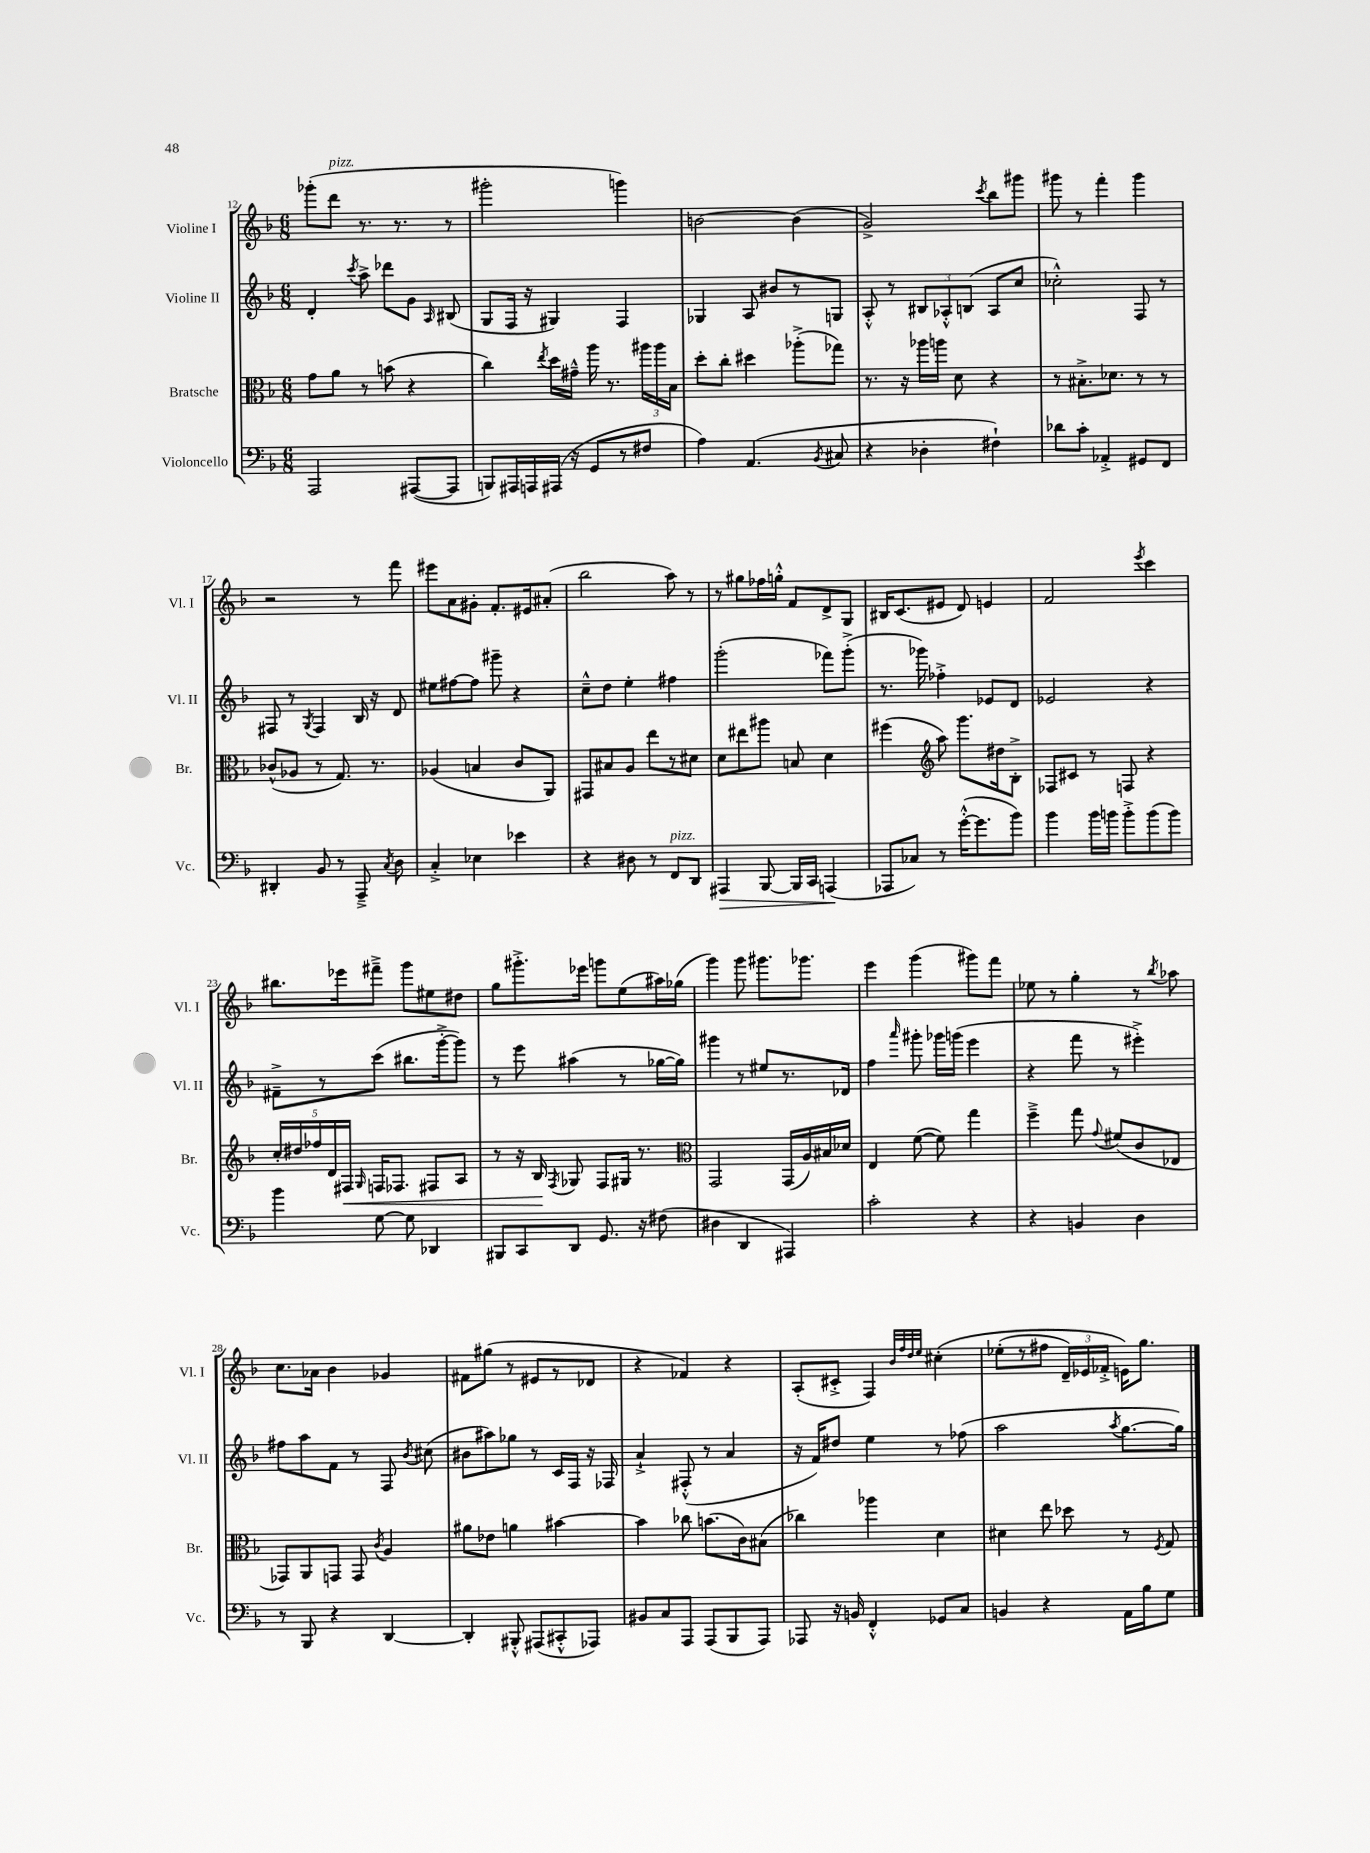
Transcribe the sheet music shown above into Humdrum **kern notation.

**kern	**kern	**kern	**kern
*staff4	*staff3	*staff2	*staff1
*clefF4	*clefC3	*clefG2	*clefG2
*k[b-]	*k[b-]	*k[b-]	*k[b-]
*M6/8	*M6/8	*M6/8	*M6/8
2AAA	8g	4d'	(8ggg-'
.	8a	.	8ddd
.	.	8qccc	.
.	8r	8aa^	8.r
.	(8b	8ddd-	.
.	.	.	8.r
([8AAA#	4r	8g	.
.	.	16qqA	.
8AAA#]	.	(8B#	8r
=	=	=	=
8BBB)	4cc)	8G	2ggg#'
16AAA#	.	16F	.
16AAA	.	16r	.
.	8qee	.	.
(16AAA#	16dd	4G#)	.
16r	16g#~^^	.	.
8GG	16aa	.	.
.	8.r	.	.
8r	.	4F	4ggg)
8F#	24aa#	.	.
.	24aa#	.	.
.	24B-	.	.
=	=	=	=
4A)	8dd'	4G-	[2b
.	8cc'	.	.
(4.AA	4dd#	8A	.
.	.	8b#	.
.	(8aa-'^	8r	(4b]
8qBB-	.	.	.
8C#	8gg-)	8G	.
=	=	=	=
4r	8.r	8A'^^	2g^)
.	.	8r	.
.	16r	.	.
4D-'	16aa-	12B#	.
.	16aa	.	.
.	.	12A-'^^	.
.	8d	.	.
.	.	(12B	.
.	.	.	8qccc
4F#`)	4r	8A-	8bb-
.	.	8cc	8ggg#
=	=	=	=
8d-	8r	2cc-'^^)	8ggg#
8c'	8.B#'^	.	8r
4AA-'^	.	.	4fff'
.	8.d-	.	.
8GG#	8r	8F	4ggg#
8FF	8r	8r	.
=	=	=	=
4DD#'	(8c-^^	8F#	2r
.	8A-	8r	.
.	.	8qG	.
8BB-	8r	4F#	.
8r	8.G)	.	.
8AAA~^	.	16B-	8r
.	8.r	16r	.
8qC	.	.	.
8D	.	8d	8fff
=	=	=	=
4C'^	(4A-	8ee#	8eee#
.	.	[8ff#	8a
4E-	4B	8ff#]	8g#'
.	.	8ggg#~	8.f'
4e-	8c	4r	.
.	.	.	16e#
.	8AA)	.	(8a#'
=	=	=	=
4r	8GG#	8cc~^^	2bb-
.	8B#	8dd	.
8D#	8A	4ee'	.
8r	8ee	.	.
8FF	8r	4ff#	8aa)
8DD	8d#	.	8r
=	=	=	=
4AAA#	8d	(2ggg'	8r
.	8ee#	.	8gg#
[8BBB-	8aa#	.	16ff-
.	.	.	16gg'^^
16BBB-]	8B	.	8f
16CC	.	.	.
(4AAA	4d	8fff-)	8d^
.	.	(8ggg'^	8G
=	=	=	=
8AAA-	(4ff#	8.r	16B#
.	.	.	(8.c
8C-)	.	.	.
.	.	16ggg-)	.
*	*clefG2	*	*
8r	8aa)	4ff-'^	8e#
([16g'^^	8.ggg	.	8d)
8.g]	.	.	.
.	.	8e-	4e
.	16dd#	.	.
8b-)	8B-'^	8d	.
=	=	=	=
4b-	8F-	2e-	2f
.	8c#	.	.
16b-	8r	.	.
16b	.	.	.
8b'^	8F	.	.
.	.	.	8qeee
(8b	4r	4r	4ccc
8b)	.	.	.
=	=	=	=
4b-	20cc'	8f#~^	8.bb#
.	20dd#	.	.
.	20ff-	.	.
.	.	8r	.
.	20d	.	.
.	.	.	16eee-
.	20F#	.	.
.	16qqG	.	.
[8G	16F	(8ccc	8fff#~^
.	8.F-	.	.
8G]	.	8.bb#	8ggg
4DD-	8F#	.	8ee#
.	.	[16ggg'^	.
.	8A	8ggg])	8dd#
=	=	=	=
8BBB#	8r	8r	8gg
8CC	16r	8eee	8.ggg#'^
.	16B-	.	.
.	8qF	.	.
8DD	8G-	(4aa#	.
.	.	.	16eee-
8.GG	8F	.	8ggg
.	16G#	8r	(8ee
16r	8.r	.	.
(8F#	.	[16gg-	16aa#)
.	.	16gg-])	(16gg-
=	=	=	=
*	*clefC3	*	*
4D#	2GG	4ggg#	4ggg)
4DD	.	8r	8ggg
.	.	8ee#	8.ggg#
4AAA#)	(16GG	8.r	.
.	16A)	.	8.ggg-
.	16B#	.	.
.	16d-	16d-	.
=	=	=	=
2c'	4E	4ff	4eee
.	.	16qqaaa	.
.	([8f	8ggg#'	(4ggg
.	8f])	16ggg-	.
.	.	(16ggg	.
4r	4gg	4eee	8ggg#)
.	.	.	8fff
=	=	=	=
4r	4ff~^	4r	8ee-
.	.	.	8r
4BB	8gg	8fff	4gg'
.	8qqg	.	.
.	(8f#	8r	.
4D	8c	4eee#'^)	8r
.	.	.	8qbb-
.	8E-	.	8aa-
=	=	=	=
8r	8GG-)	8ff#	8.cc
8BBB-	8AA	8aa	.
.	.	.	16a-
4r	8GG	8f	4b-
.	8GG	8r	.
.	8qc	.	.
[4DD	4A	8F	4g-
.	.	8qb-	.
.	.	(8cc#	.
=	=	=	=
4DD']	8a#	8b#	8f#
.	8e-	8aa#)	(8gg#
8BBB#'^^	4a	8gg-	8r
(8AAA#	.	8r	8e#
8CC#'^^	[4b#	16c	8r
.	.	16F	.
8AAA-)	.	16r	8d-
.	.	16F-	.
=	=	=	=
8BB#	4b#]	4a`^	4r
8C	.	.	.
8AAA	8cc-	(8F#'^^	4f-)
(8AAA	(8.b	8r	.
8BBB-	.	4a	4r
.	16c)	.	.
8AAA)	(8B#	.	.
=	=	=	=
8AAA-	4cc-)	16r	(8A'
.	.	16f)	.
16r	.	8dd#	8c#'^
16BB	.	.	.
4FF'^^	4aa-	4ee	4F)
.	.	.	32qqb-
.	.	.	32qqff
.	.	.	32qqdd
.	.	.	32qqee
8GG-	4d	8r	&(4cc#'
8C	.	(8ff-	.
=	=	=	=
4BB	4d#	2aa	(8ee-'
.	.	.	8r
4r	8ee	.	8ff#
.	8dd-	.	24d~)
.	.	.	24e-
.	.	.	24f-'^
.	.	8qaa	.
16AA	8r	[8.gg	16e&)
16B-	.	.	8.gg
.	8qF	.	.
8G	8G	.	.
.	.	16gg])	.
==	==	==	==
*-	*-	*-	*-
